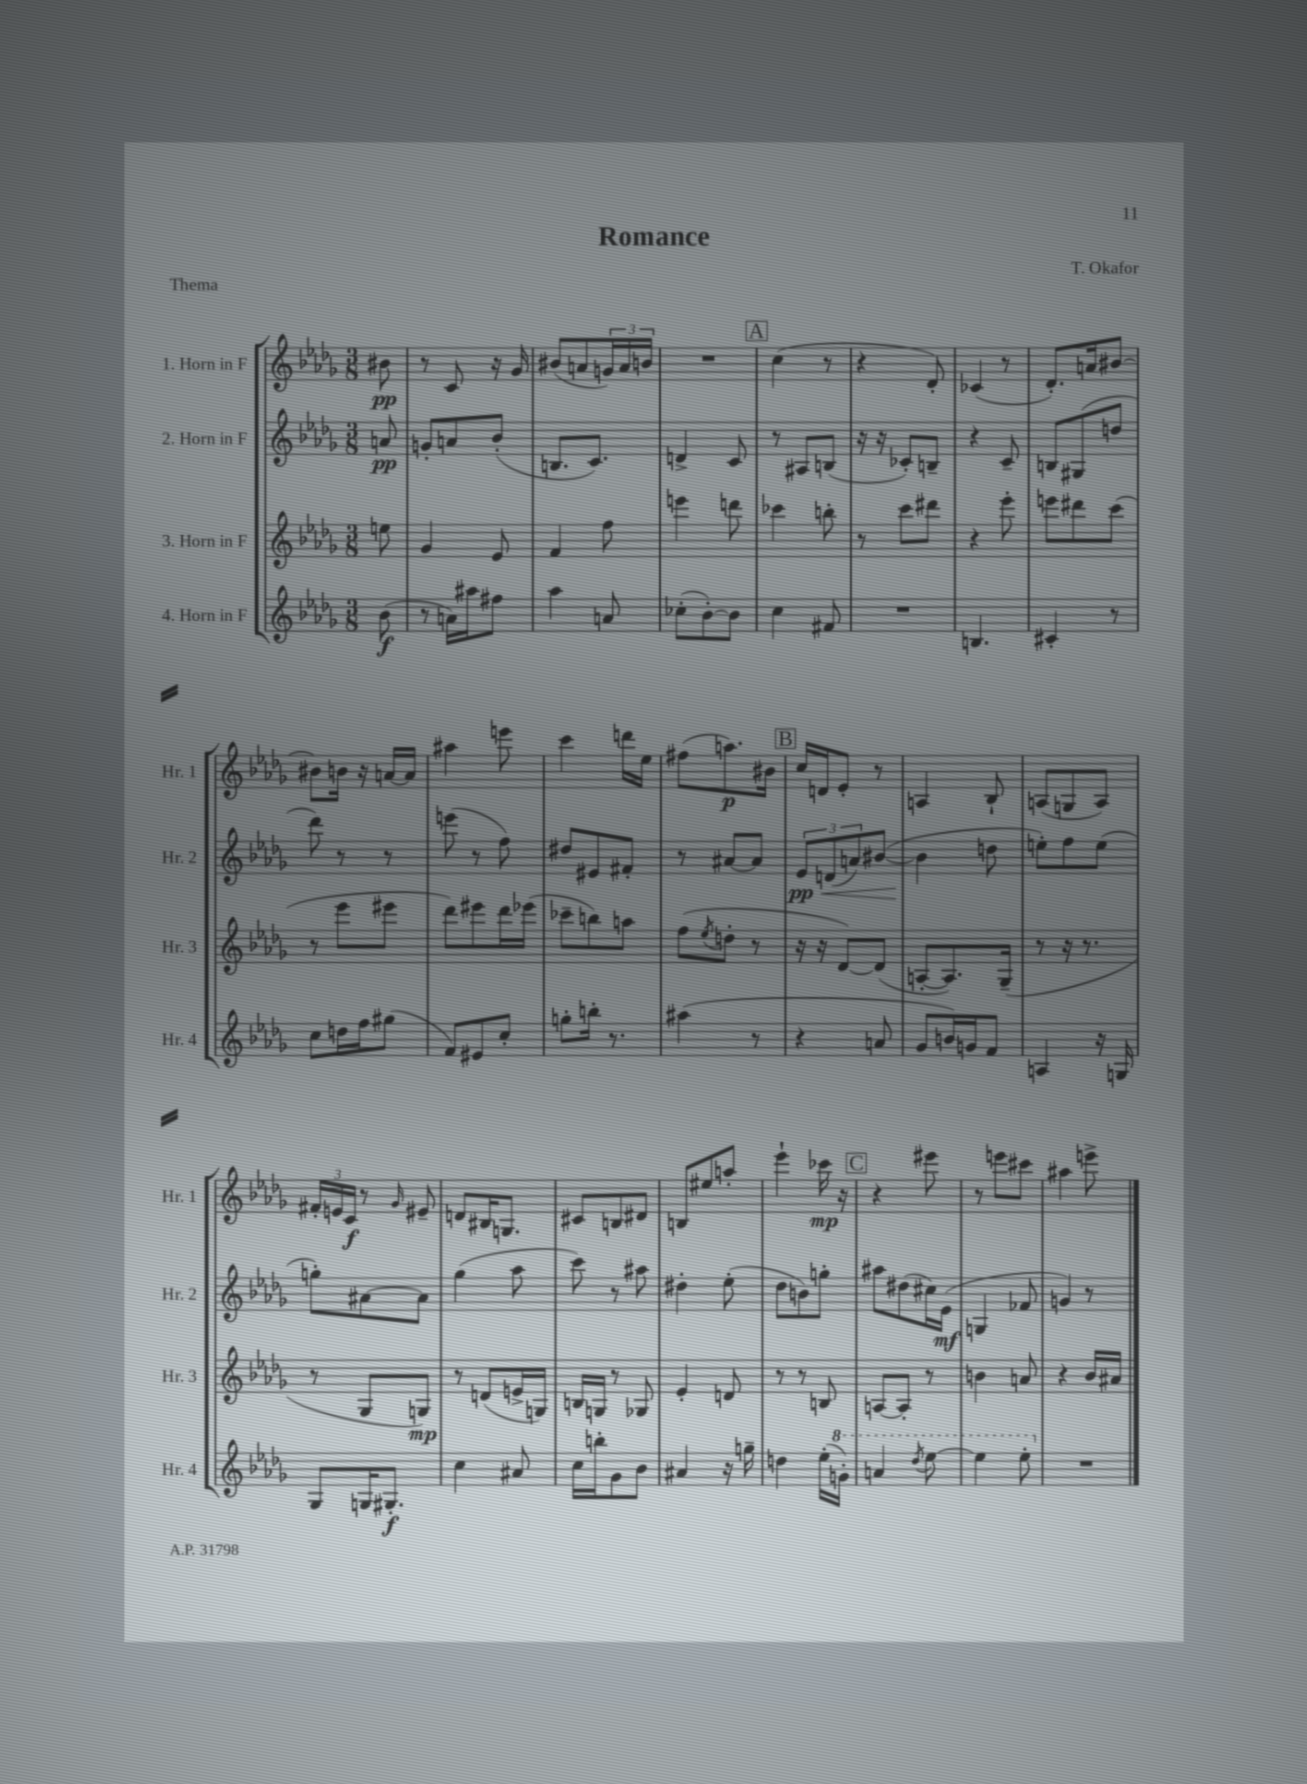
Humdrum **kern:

**kern	**dynam	**kern	**dynam	**kern	**dynam	**kern	**dynam
*part4	*part4	*part3	*part3	*part2	*part2	*part1	*part1
*staff4	*staff4	*staff3	*staff3	*staff2	*staff2	*staff1	*staff1
*I"4. Horn in F	*	*I"3. Horn in F	*	*I"2. Horn in F	*	*I"1. Horn in F	*
*I'Hr. 4	*	*I'Hr. 3	*	*I'Hr. 2	*	*I'Hr. 1	*
*clefG2	*	*clefG2	*	*clefG2	*	*clefG2	*
*k[b-e-a-d-g-]	*	*k[b-e-a-d-g-]	*	*k[b-e-a-d-g-]	*	*k[b-e-a-d-g-]	*
*M3/8	*	*M3/8	*	*M3/8	*	*M3/8	*
=	=	=	=	=	=	=	=
(8b-\	f	8een\	.	8an/	pp	8b#X\	pp
=1	=1	=1	=1	=1	=1	=1	=1
8r	.	4g-/	.	8gn'/L	.	8r	.
16an\LL)	.	.	.	8an/	.	8c/	.
16aa#X\J	.	.	.	.	.	.	.
8ff#X\J	.	8e-/	.	(8b-'/J	.	16r	.
.	.	.	.	.	.	16g-/	.
=2	=2	=2	=2	=2	=2	=2	=2
4aa-\	.	4f/	.	8.Bn/L	.	(8b#X/L	.
.	.	.	.	.	.	8an/	.
.	.	.	.	8.c/J)	.	.	.
8an/	.	8ff\	.	.	.	24gn/L)	.
.	.	.	.	.	.	24a/	.
.	.	.	.	.	.	24bn/JJ	.
=3	=3	=3	=3	=3	=3	=3	=3
(8cc-X'\L	.	4eeen\	.	4dn^/	.	4.r	.
[8b-'\)	.	.	.	.	.	.	.
8b-\J]	.	8dddn\	.	8c/	.	.	.
!!LO:REH:place=s1:t=A
=4	=4	=4	=4	=4	=4	=4	=4
4cc\	.	4ccc-X\	.	8r	.	(4cc\	.
.	.	.	.	8A#X/L	.	.	.
8f#X/	.	8bbn'\	.	(8Bn/J	.	8r	.
=5	=5	=5	=5	=5	=5	=5	=5
4.r	.	8r	.	16r	.	4r	.
.	.	.	.	16r	.	.	.
.	.	8ccc\L	.	8c-X'/L)	.	.	.
.	.	8ddd#X\J	.	8Bn~/J	.	8d-'/)	.
=6	=6	=6	=6	=6	=6	=6	=6
4.Bn/	.	4r	.	4r	.	(4c-X/	.
.	.	8eee-'\	.	8c~/	.	8r	.
=7	=7	=7	=7	=7	=7	=7	=7
4c#X'/	.	8eeen\L	.	8Bn/L	.	8.d-'/L)	.
.	.	8ddd#X\	.	(8G#X/	.	.	.
.	.	.	.	.	.	16an/k	.
8r	.	(8ccc\J	.	8ddn/J	.	[8b#X/J	.
!!LO:LB:g=z
=8	=8	=8	=8	=8	=8	=8	=8
8cc\L	.	8r	.	8ddd-\)	.	8b#X\L]	.
16ddn\L	.	8eee-\L	.	8r	.	16bn\Jk	.
16ff\J	.	.	.	.	.	16r	.
(8gg#X\J	.	8eee#X\J	.	8r	.	[16an/LL	.
.	.	.	.	.	.	16a/JJ]	.
=9	=9	=9	=9	=9	=9	=9	=9
8f/L)	.	8ddd-\L)	.	(8eeen\	.	4aa#X\	.
8e#X/	.	8eee#X\	.	8r	.	.	.
8cc'/J	.	16ddd-\L	.	8ff\)	.	8eeen\	.
.	.	(16eee-X\JJ	.	.	.	.	.
=10	=10	=10	=10	=10	=10	=10	=10
8ggn'\L	.	8ccc-X~\L	.	8dd#X/L	.	4ccc\	.
16bbn'\Jk	.	8bbn\)	.	8e#X/	.	.	.
8.r	.	.	.	.	.	.	.
.	.	8aan\J	.	8f#X'/J	.	16dddn\LL	.
.	.	.	.	.	.	16ee-\JJ	.
=11	=11	=11	=11	=11	=11	=11	=11
(4aa#X\	.	(8ff\L	.	8r	.	(8ff#X\L	.
.	.	8qee-/	.	.	.	.	.
.	.	8ddn'\J	.	[8a#X/L	.	8.aan\)	p
8r	.	8r	.	8a#/J]	.	.	.
.	.	.	.	.	.	16b#X\Jk	.
!!LO:REH:place=s1:t=B
=12	=12	=12	=12	=12	=12	=12	=12
!	!	!	!	!	!LO:HP:b	!	!
4r	.	16r	.	12e-/L	< pp	16cc/LL	.
.	.	16r	.	.	.	16dn/J	.
.	.	.	.	(12dn/	.	.	.
.	.	[8d-/L)	.	.	.	8e-'/J	.
.	.	.	.	12an/)	.	.	.
8an/	.	(8d-/J]	.	([8b#X/J	.	8r	.
=13	=13	=13	=13	=13	=13	=13	=13
8g-/L	.	[8An'/L	.	4b#\]	.	4An/	.
16bn/L)	.	8.A/])	.	.	.	.	.
16gn/J	.	.	.	.	.	.	.
8f/J	.	.	.	8ddn\	[	8B-`/	.
.	.	(16G-~/Jk	.	.	.	.	.
=14	=14	=14	=14	=14	=14	=14	=14
4An/	.	8r	.	8een'\L)	.	(8An/L	.
.	.	16r	.	8ff\	.	8Gn/	.
.	.	8.r	.	.	.	.	.
16r	.	.	.	(8ee\J	.	8A/J)	.
16Gn/	.	.	.	.	.	.	.
!!LO:LB:g=z
=15	=15	=15	=15	=15	=15	=15	=15
8G-/L	.	8r	.	8ggn'\L)	.	24f#X'/LL	.
.	.	.	.	.	.	24en/	.
.	.	.	.	.	.	24c/JJ	f
16Gn/K	.	8G-/L	.	[8a#X\	.	8r	.
8.G#X'/J	f	.	.	.	.	.	.
.	.	.	.	.	.	16qqg-/	.
.	.	8Gn/J)	mp	8a#\J]	.	8e#X~/	.
=16	=16	=16	=16	=16	=16	=16	=16
4cc\	.	8r	.	(4gg-\	.	8dn/L	.
.	.	(8dn/L	.	.	.	16B#X/K	.
.	.	.	.	.	.	8.Gn/J	.
8a#X/	.	16en^/L	.	8aa-\	.	.	.
.	.	16Gn/JJ)	.	.	.	.	.
=17	=17	=17	=17	=17	=17	=17	=17
16cc\LL	.	16Bn/LL	.	8ccc\)	.	8c#X/L	.
16bbn'\J	.	16Gn/JJ	.	.	.	.	.
8g-\	.	8r	.	8r	.	8Bn/	.
8b-\J	.	8G-X/	.	8aa#X\	.	8d#X/J	.
=18	=18	=18	=18	=18	=18	=18	=18
4a#X/	.	4e-'/	.	4dd#X'\	.	8Bn/L	.
.	.	.	.	.	.	8ee#X/	.
16r	.	8dn/	.	(8ee-'\	.	8aan'/J	.
16ggn~\	.	.	.	.	.	.	.
=19	=19	=19	=19	=19	=19	=19	=19
4ddn\	.	8r	.	8dd-\L	.	4eee-`\	.
.	.	8r	.	8bn\)	.	.	.
(16ee-'\LL	.	8Bn/	.	8ggn'\J	.	16ccc-X\	mp
*8va	*	*	*	*	*	*	*
16ggn'\JJ)	.	.	.	.	.	16r	.
!!LO:REH:place=s1:t=C
=20	=20	=20	=20	=20	=20	=20	=20
4aan/	.	[8An/L	.	8aa#X\L	.	4r	.
.	.	8A'/J]	.	(8dd#X\	.	.	.
8qddd-/	.	.	.	.	.	.	.
[8eee-\	.	8r	.	16cc#X\L)	.	8eee#X\	.
.	.	.	.	(16e-\JJ	mf	.	.
=21	=21	=21	=21	=21	=21	=21	=21
4eee-\]	.	4bn\	.	4Gn/	.	8r	.
.	.	.	.	.	.	8eeen\L	.
8eee-'\	.	8an/	.	8f-X/	.	8ccc#X\J	.
=22	=22	=22	=22	=22	=22	=22	=22
*X8va	*	*	*	*	*	*	*
4.r	.	4r	.	4gn/)	.	4aa#X\	.
.	.	16b-/LL	.	8r	.	8eeen^\	.
.	.	16a#X/JJ	.	.	.	.	.
==	==	==	==	==	==	==	==
*-	*-	*-	*-	*-	*-	*-	*-
